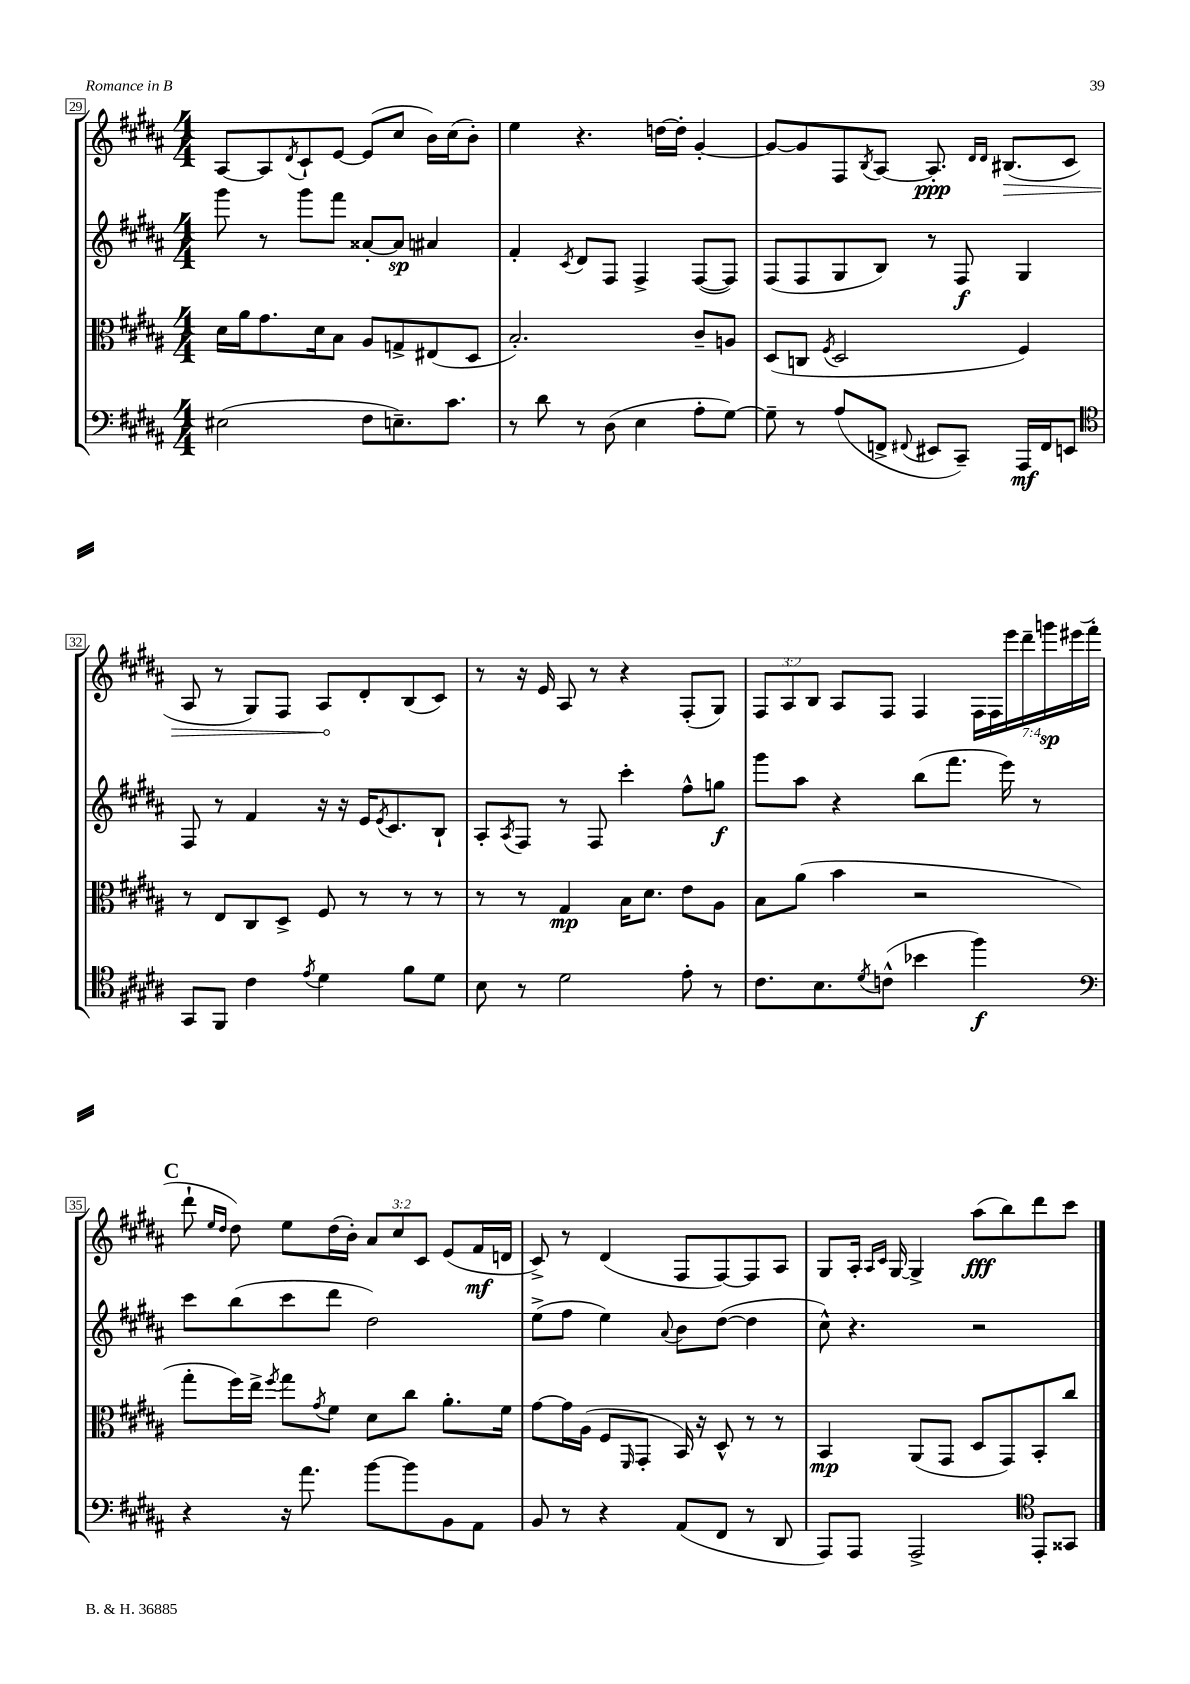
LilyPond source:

<<
\new StaffGroup <<
\new Staff = "s0" {
    \clef treble \key b \major \numericTimeSignature \time 4/4 \override Staff.TupletNumber.text = #tuplet-number::calc-fraction-text
    ais8~ ais8 \acciaccatura { dis'8 } cis'8-! e'8~ e'8( cis''8 b'16) cis''16( b'8-.) |
    e''4 r4. d''16~ d''16-. gis'4~-. |
    gis'8~ gis'8 fis8 \acciaccatura { b8 } ais8~ ais8.-.\ppp \grace { dis'16 dis'16 } \once \override Hairpin.circled-tip = ##t bis8.\>( cis'8 |
    ais8 r8 gis8) fis8 ais8\! dis'8-. b8( cis'8) |
    r8 r16 e'16 ais8 r8 r4 fis8-.( gis8) |
    \tuplet 3/2 { fis8 ais8 b8 } ais8 fis8 fis4 \tuplet 7/4 { fis16 fis16 e'''16 dis'''16-- g'''16\sp eis'''16 fis'''16-.( } |
    \mark \markup { \bold "C" } dis'''8-! \grace { e''16 dis''16 } dis''8) e''8 dis''16( b'16-.) \tuplet 3/2 { ais'8 cis''8 cis'8 } e'8( fis'16\mf d'16 |
    cis'8->) r8 dis'4( fis8 fis8~) fis8 ais8 |
    gis8 ais16-. \grace { ais16 cis'16 } gis16~ gis4-> ais''8\fff( b''8) dis'''8 cis'''8 \bar "|." |
}
\new Staff = "s1" {
    \clef treble \key b \major \numericTimeSignature \time 4/4
    gis'''8 r8 gis'''8 fis'''8 aisis'8~-. aisis'8\sp ais'4 |
    fis'4-. \acciaccatura { cis'8 } dis'8 fis8 fis4-> fis8~( fis8) |
    fis8( fis8 gis8 b8) r8 fis8\f gis4 |
    fis8 r8 fis'4 r16 r16 e'16 \acciaccatura { e'8 } cis'8. b8-! |
    ais8-. \acciaccatura { ais8 } fis8 r8 fis8 cis'''4-. fis''8-^ g''8\f |
    gis'''8 ais''8 r4 b''8( fis'''8. e'''16) r8 |
    \mark \markup { \bold "C" } cis'''8 b''8( cis'''8 dis'''8 dis''2) |
    e''8->( fis''8 e''4) \appoggiatura { ais'8 } b'8 dis''8~( dis''4 |
    cis''8-^) r4. r2 \bar "|." |
}
\new Staff = "s2" {
    \clef alto \key b \major \numericTimeSignature \time 4/4
    dis'16 ais'16 gis'8. dis'16 b8 ais8 g8-> eis8( dis8 |
    b2.-.) cis'8-- a8 |
    dis8( c8 \acciaccatura { fis8 } dis2 fis4) |
    r8 e8 cis8 dis8-> fis8 r8 r8 r8 |
    r8 r8 gis4\mp b16 dis'8. e'8 ais8 |
    b8 ais'8( b'4 r2 |
    \mark \markup { \bold "C" } gis''8-. fis''16) e''16-> \acciaccatura { fis''8 } gis''8 \acciaccatura { gis'8 } fis'8 dis'8 cis''8 ais'8.-. fis'16 |
    gis'8~ gis'16 ais16( fis8 \grace { fis,16 } gis,8-. b,16) r16 dis8-^ r8 r8 |
    b,4\mp ais,8( gis,8 dis8 gis,8) b,8-. cis''8 \bar "|." |
}
\new Staff = "s3" {
    \clef bass \key b \major \numericTimeSignature \time 4/4
    eis2( fis8 e8.--) cis'8. |
    r8 dis'8 r8 dis8( e4 ais8-. gis8~) |
    gis8-- r8 ais8( f,8-> \appoggiatura { fis,8 } eis,8 cis,8--) ais,,16\mf fis,16 e,8 |
    \clef tenor gis,8 fis,8 cis'4 \acciaccatura { e'8 } dis'4 fis'8 dis'8 |
    b8 r8 dis'2 e'8-. r8 |
    cis'8. b8. \acciaccatura { dis'8 } c'8-^( bes'4 fis''4\f) |
    \mark \markup { \bold "C" } \clef bass r4 r16 ais'8. b'8~ b'8 b,8 ais,8 |
    b,8 r8 r4 ais,8( fis,8 r8 dis,8 |
    ais,,8) ais,,8 ais,,2-> \clef tenor e,8-. gisis,8 \bar "|." |
}
>>
>>
\layout { \context { \Score currentBarNumber = #29 \override BarNumber.stencil = #(make-stencil-boxer 0.1 0.3 ly:text-interface::print) } }
